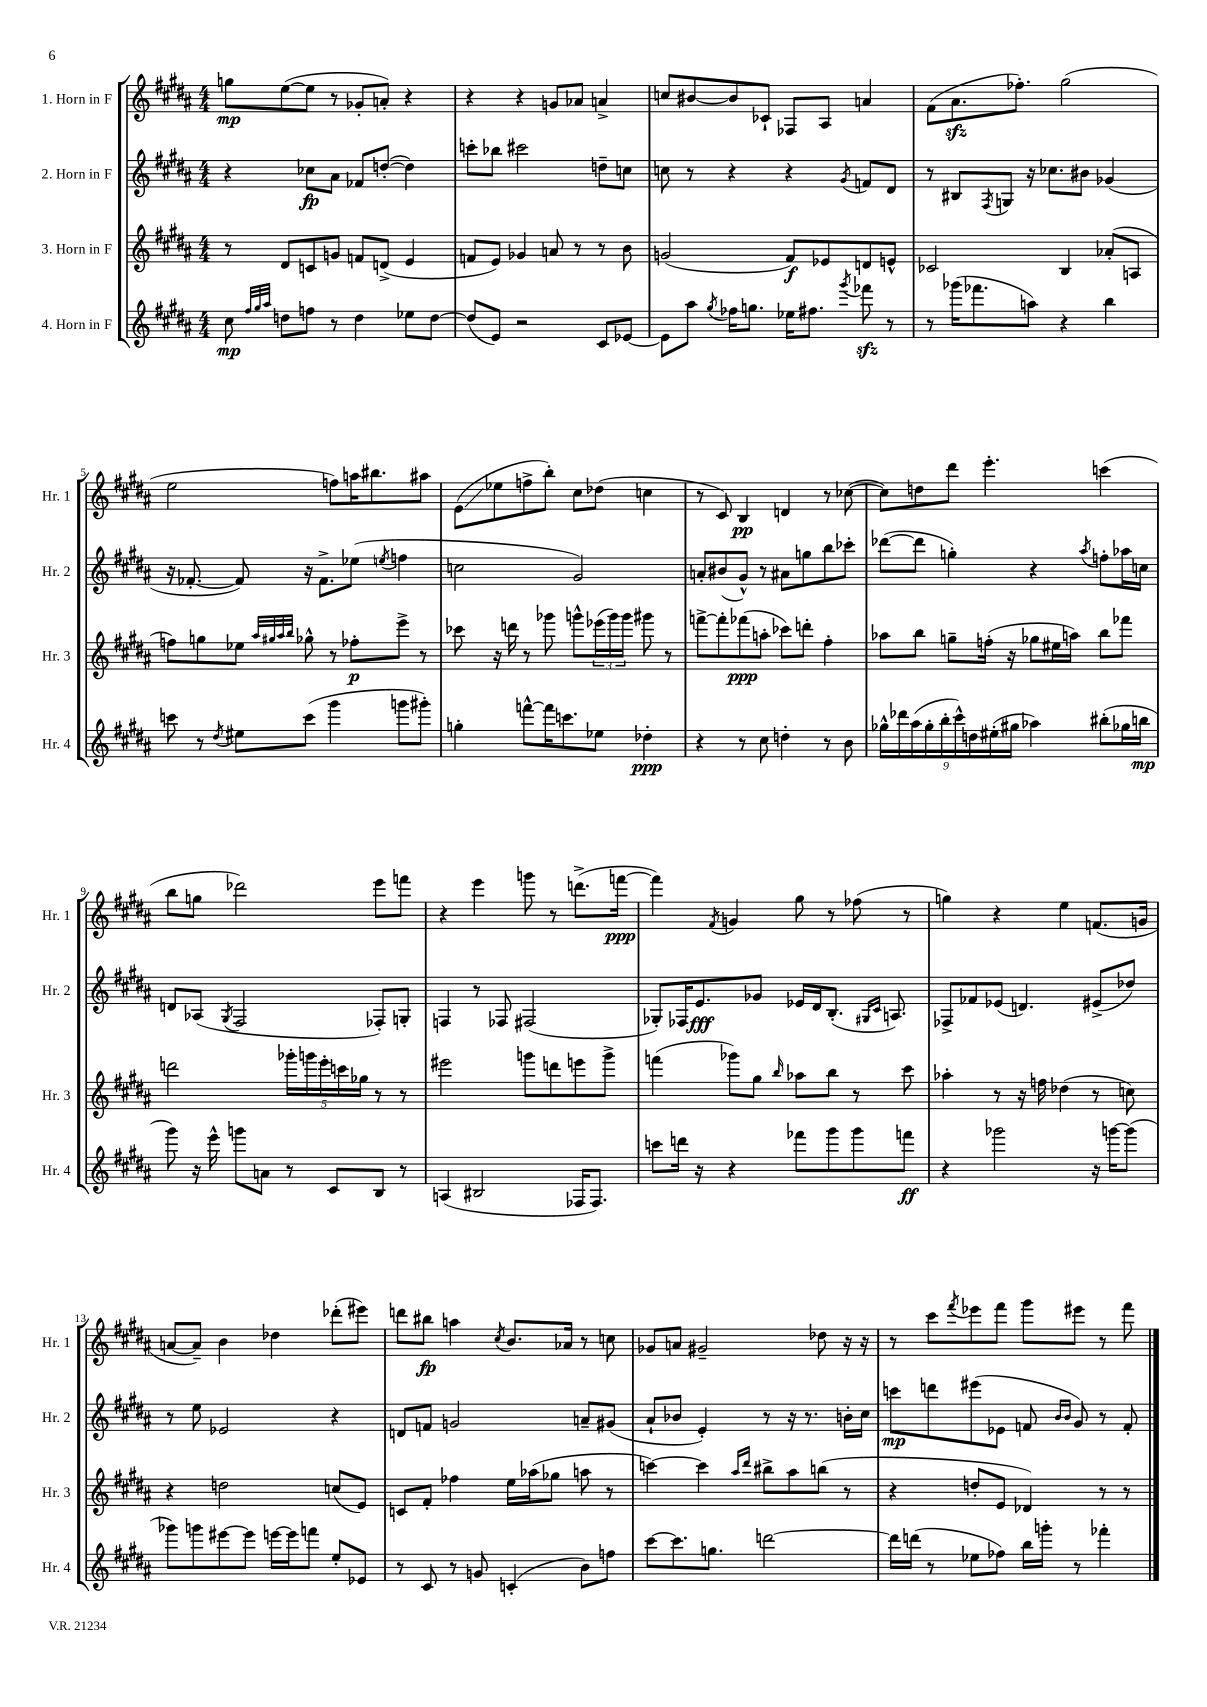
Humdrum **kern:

**kern	**kern	**kern	**kern
*staff4	*staff3	*staff2	*staff1
*clefG2	*clefG2	*clefG2	*clefG2
*k[f#c#g#d#a#]	*k[f#c#g#d#a#]	*k[f#c#g#d#a#]	*k[f#c#g#d#a#]
*M4/4	*M4/4	*M4/4	*M4/4
8cc#\	8r	4r	8gg\L
32qqff#/LLL	.	.	.
32qqgg#/	.	.	.
32qqaa#/JJJ	.	.	.
8dd\L	8d#/L	.	([8ee\
8ff\J	8c/	8cc-\L	8ee\]J
8r	8g/J	8a#\J	8r
4dd\	8f/L	8f-/L	8g-'/L
.	(8d^/J	([8dd'/J	8a'/J)
8ee-\L	4e/	4dd\])	4r
[8dd\J	.	.	.
=	=	=	=
(8dd/]L	8f/L	8ccc'\L	4r
8e/J)	8e/J)	8bb-\J	.
2r	4g-/	2ccc#\	4r
.	8a/	.	8g/L
.	8r	.	8a-/J
8c#/L	8r	8dd~\L	4a^/
[8e-/J	8b\	8cc\J	.
=	=	=	=
8e-\]L	(2g/	8cc\	8cc/L
8aa#\J	.	8r	[8b#/
8qgg#/	.	.	.
16ff-\LK	.	4r	8b#/]
8.gg\J	.	.	.
.	.	.	8c-`/J
16ee-\LK	8f#/L)	4r	8F-/L
8.ff#\J	.	.	.
.	8e-/	.	8A#/J
8qggg#/	.	8qg#/	.
8fff-\	8d/	8f/L	4a/
8r	8e^^/J	8d#/J	.
=	=	=	=
8r	2c-/	8r	(8f#\L
(16ggg-\LK	.	8B#/L	8.a#\
8.fff-\	.	.	.
.	.	8qF#/	.
.	.	8G/J	.
.	.	.	8.ff-'\J)
8aa\J)	.	16r	.
.	.	8.cc-\L	.
4r	4B/	.	(2gg#\
.	.	8b#\J	.
4bb\	(8a-'/L	(4g-/	.
.	8A/J	.	.
=	=	=	=
8ccc\	8ff\L)	16r	2ee\
.	.	[8.f-'/	.
8r	8gg\	.	.
8qdd#/	.	.	.
8ee#\L	8ee-\J	8f-/])	.
.	32qqaa#/LLL	.	.
.	32qqgg#/	.	.
.	32qqaa#/	.	.
.	32qqbb/JJJ	.	.
(8ccc\J	8gg-^^\	16r	.
.	.	8.f-^\L	.
4ggg#\	8r	.	8ff\L)
.	8ff-'\L	(8ee-\J	16aa\K
.	.	.	8.bb#\
.	.	8qee/	.
8ggg\L	8eee^\J	4ff\	.
8ggg#'\J)	8r	.	8aa#\J
=	=	=	=
4gg'\	8ccc-\	2cc\	(8e\L
.	16r	.	8ee-\
.	16ddd\	.	.
[8fff^^\L	8r	.	8ff^\
16fff\]K	8ggg-\	.	8bb'\J)
8.ccc\	.	.	.
.	8ggg^^\L	2g#/)	8cc#\L
8ee-\J	(24eee-\L	.	(8dd-\J
.	24ggg\)	.	.
.	24ggg\JJ	.	.
4dd-'\	8ggg#\	.	4cc\
.	8r	.	.
=	=	=	=
4r	[8fff^\L	8a'/L	8r
.	8fff'\]	(8b#/	8c#/)
8r	(8fff-\	8g#^^/J)	4B/
8cc#\	8aa'\J	8r	.
4dd'\	8ccc-\L)	8a#\L	4d/
.	8ddd'\J	8gg\	.
8r	4ff#'\	8bb\	8r
8b\	.	8ccc-'\J	([8cc-\
=	=	=	=
18gg-^^\LL	8aa-\L	([8ddd-\L	8cc-\]L)
18ddd-\	.	.	.
(18aa#\	.	.	.
.	8bb\J	8ddd-\]J	8dd\
18gg-'\	.	.	.
18bb'\	.	.	.
.	8gg~\L	4gg'\)	8ddd#\J
18ccc#^^\)	.	.	.
18dd\	.	.	.
.	(16ff'\Jk	.	4.eee'\
(18ee#'\	.	.	.
.	16r	.	.
18gg#\JJ	.	.	.
4aa-\)	8gg-\L	4r	.
.	16ee#\L	.	.
.	16aa\JJ)	.	.
.	.	8qaa#/	.
(8bb#'\L	8bb\L	8ff'\L	(4ccc\
16gg-\L	8fff-\J	16aa-\L	.
16bb\JJ	.	16cc\JJ	.
=	=	=	=
8ggg#\)	2ddd\	8d/L	8bb\L
16r	.	(8A-/J	8gg\J
16eee^^\	.	.	.
.	.	8qG#/	.
8ggg\L	.	2F#/	2ddd-\)
8a\J	.	.	.
8r	20ggg-'\LL	.	.
.	20ggg\	.	.
.	20eee'\	.	.
8c#/L	.	.	.
.	20ccc\	.	.
.	20gg-\JJ	.	.
8B/J	8r	8F-'/L)	8eee\L
8r	8r	8G'/J	8fff\J
=	=	=	=
(4A/	2eee#\	4F/	4r
2B#/	.	8r	4eee\
.	.	8F-/	.
.	8ggg\L	(2F#/	8ggg\
.	8ddd\	.	8r
16F-/LK	8eee\	.	(8.ddd^\L
8.F-/J)	.	.	.
.	8ggg^\J	.	.
.	.	.	[16fff\Jk
=	=	=	=
8ccc\L	(4fff\	8G-'/L)	4fff\])
16ddd\Jk	.	16F-/K	.
16r	.	8.e/	.
.	.	.	8qf#/
4r	8ggg-\L)	.	4g/
.	8gg#\J	8g-/J	.
.	16qqbb/	.	.
8fff-\L	8aa-\L	16e-/LL	8gg#\
.	.	16d#/J	.
8ggg#\	8bb\J	(8.B'/J	8r
8ggg#\	8r	.	(8ff-\
.	.	16qqG#/LL	.
.	.	16qqc#/JJ	.
.	.	8.A/)	.
8fff\J	8ccc#\	.	8r
=	=	=	=
4r	4aa-'\	8F-^/L	4gg\)
.	.	8f-/	.
2ggg-\	8r	(8e-/J	4r
.	16r	4.d/)	.
.	16ff\	.	.
.	(4dd-\	.	4ee\
16r	8r	(8e#^/L	(8.f/L
[16ggg\LK	.	.	.
(8ggg\]J	8cc\)	8dd-/J)	.
.	.	.	16g/Jk
=	=	=	=
8ggg-\L)	4r	8r	[8a/L
8ggg\	.	8ee\	8a~/]J)
[8eee#\	2dd\	2e-/	4b\
8eee#\]J	.	.	.
[16eee\LL	.	.	4dd-\
16eee\]J	.	.	.
8fff\J	.	.	.
8ee'/L	(8cc/L	4r	(8ddd-'\L
8e-/J	8e/J)	.	8eee#\J)
=	=	=	=
8r	8c/L	8d/L	8ddd\L
8c#/	8f#'/J	8f/J	8bb#\J
8r	4ff-\	2g/	4aa\
8g/	.	.	.
.	.	.	8qcc#/
(4c'/	16ee\LL	.	8.b/L
.	(16aa-\J	.	.
.	8gg-\J	.	.
.	.	.	16a-/Jk
8b\L)	8aa\	8a~/L	8r
8ff\J	8r	(8g#/J	8cc\
=	=	=	=
[8ccc#\L	[4ccc\)	8a#`/L	8g-/L
8.ccc#\]	.	8b-/J	8a/J
.	4ccc\]	4e'/)	2g#~/
8.gg\J	.	.	.
.	16qqaa#/LL	.	.
.	16qqddd#/JJ	.	.
[2ddd\	8bb#^\L	8r	.
.	8aa#\	16r	.
.	.	8.r	.
.	(8bb\J	.	8dd-\
.	8r	16b'\LL	16r
.	.	16cc#\JJ	16r
=	=	=	=
16ddd\]LL	4r	8ccc\L	8r
(16ddd\JJ	.	.	.
8r	.	8ddd\	8ccc#\L
.	.	.	8qfff#/
8ee-\L	8dd'/L	(8eee#\	8eee-\
8ff-\J)	8e/J	8e-\J	8fff#\J
16bb\LL	4d-/)	8f/	8ggg#\L
16ggg'\JJ	.	.	.
.	.	16qqb/LL	.
.	.	16qqb/JJ	.
8r	.	8g#/)	8eee#\J
4fff-'\	8r	8r	8r
.	8r	8f'/	8fff#\
==	==	==	==
*-	*-	*-	*-
